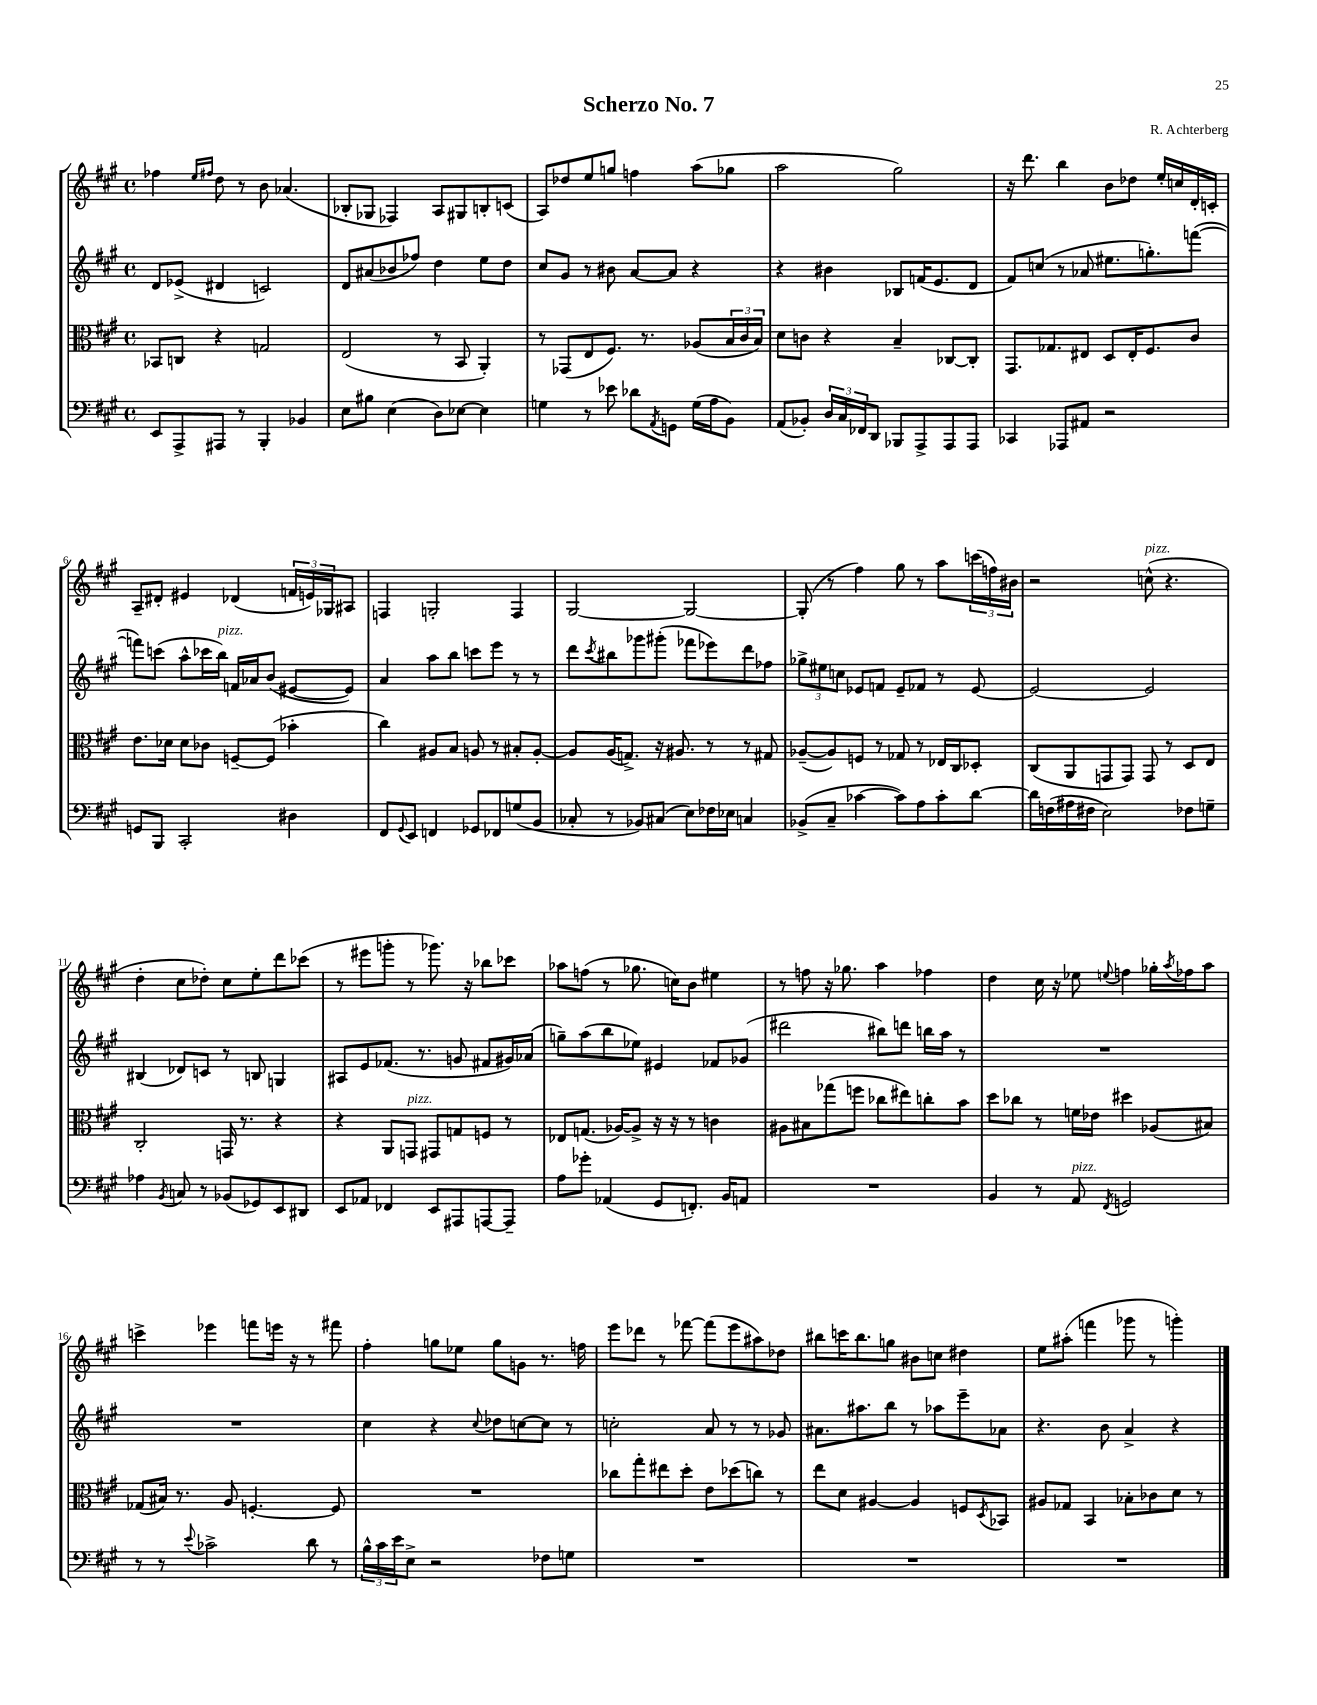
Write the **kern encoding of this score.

**kern	**kern	**kern	**kern
*staff4	*staff3	*staff2	*staff1
*clefF4	*clefC3	*clefG2	*clefG2
*k[f#c#g#]	*k[f#c#g#]	*k[f#c#g#]	*k[f#c#g#]
*M4/4	*M4/4	*M4/4	*M4/4
*met(c)	*met(c)	*met(c)	*met(c)
8EE	8BB-	8d	4ff-
8AAA^	8C	(8e-^	.
.	.	.	16qqee
.	.	.	16qqff#
8AAA#	4r	4d#	8dd
8r	.	.	8r
4BBB'	2G	2c)	8b
.	.	.	(4.a-
4BB-	.	.	.
=	=	=	=
8E	(2E	8d	8B-'
8B#	.	(8a#	8G-
(4E	.	8b-	4F-)
.	.	8ff-)	.
8D)	8r	4dd	8A
[8E-	8BB	.	8G#
4E-]	4AA')	8ee	8B'
.	.	8dd	(8c
=	=	=	=
4G	8r	8cc#	8A)
.	(8GG-	8g#	8dd-
8r	8E	8r	8ee
8e-	8.F#)	8b#	8gg
8d-	.	[8a	4ff
.	8.r	.	.
8qAA	.	.	.
8GG	.	8a]	.
(16G	(8A-	4r	(8aa
16A	.	.	.
8BB)	24B	.	8gg-
.	24c#	.	.
.	24B)	.	.
=	=	=	=
(8AA	8d	4r	2aa
8BB-')	8c	.	.
24D	4r	4b#	.
24C#	.	.	.
24FF-	.	.	.
8DD	.	.	.
8BBB-	4B~	8B-	2gg#)
8AAA^	.	(16f	.
.	.	8.e	.
8AAA	[8C-	.	.
8AAA	8C-']	8d	.
=	=	=	=
4CC-	8.GG#	8f#)	16r
.	.	.	8.ddd
.	.	(8cc	.
.	8.G-	.	.
8AAA-	.	8r	4bb
8AA#	8E#	8a-	.
2r	8D	8.ee#	8b
.	16E#'	.	8dd-
.	8.F#	8.gg')	.
.	.	.	16ee'
.	.	.	16cc
.	8c#	([8fff	16d'
.	.	.	16c'
=	=	=	=
8GG	8.e	8fff])	8A~
8BBB	.	(8ccc	8d#'
.	16d-	.	.
2CC#'	8d-	8aa^^	4e#
.	8c-	16ccc-	.
.	.	16bb)	.
.	[8F~	16f	(4d-
.	.	16a-	.
.	(8F]	(8b	.
4D#	4b-'	[8e#	24f
.	.	.	24e)
.	.	.	24G-
.	.	8e#])	8A#
=	=	=	=
8FF#	4cc#)	4a	4F
8qqGG#	.	.	.
8EE	.	.	.
4FF	8A#	8aa	2G'
.	8B	8bb	.
8GG-	8A	8ccc	.
8FF-	8r	8eee	.
(8G	8B#'	8r	4F
8BB	[8A'	8r	.
=	=	=	=
8C-'	8A]	8ddd	[2G#
.	.	8qccc#	.
8r	(16A	8bb#	.
.	8.G^)	.	.
8BB-)	.	8ggg-	.
(8C#	16r	(8ggg#'	.
.	8.A#	.	.
8E)	.	8fff-	2G#_
16F-	8r	8eee-)	.
16E-	.	.	.
4C	8r	8ddd	.
.	8G#	8ff-	.
=	=	=	=
(8BB-^	([8A-~	12gg-^	(8G#']
.	.	12ee#	.
8C#~	8A-])	.	8r
.	.	12cc	.
[4c-	8F	8e-	4ff#)
.	8r	8f	.
8c-])	8G-	8e-~	8gg#
8A	8r	8f-	8r
8c-'	16E-	8r	8aa
.	16C#	.	.
[8d	8D-'	[8e-	(24ccc
.	.	.	24ff)
.	.	.	24b#
=	=	=	=
16d]	(8C#	2e-_	2r
(16F	.	.	.
16A#	8AA	.	.
16F#	.	.	.
2E)	8GG	.	.
.	8GG)	.	.
.	8GG	2e-]	(8cc^^
.	8r	.	4.r
8F-	8D	.	.
8G~	8E	.	.
=	=	=	=
4A-	2C#'	(4B#	4dd'
8qBB	.	.	.
8C	.	8d-)	8cc#
8r	.	8c	8dd-')
(8BB-	16GG	8r	8cc#
.	8.r	.	.
8GG-)	.	8B	8ee'
8EE	4r	4G	8ddd
8DD#	.	.	(8ccc-
=	=	=	=
8EE	4r	8A#	8r
8AA-	.	8e	8eee#
4FF-	8AA	(8.f-	8ggg'
.	8GG	.	8r
.	.	8.r	.
8EE	8GG#	.	8.ggg-)
8AAA#	8G	8g	.
.	.	.	16r
[8AAA	8F	8f#	8bb-
8AAA~]	8r	16g#)	8ccc-
.	.	(16a-	.
=	=	=	=
8A	8E-	8gg~)	8aa-
8g-'	(8.G	(8aa	(8ff
(4AA-	.	8bb	8r
.	[16A-)	.	.
.	8A-^]	8ee-)	8.gg-
8GG#	16r	4e#	.
.	16r	.	16cc)
8.FF')	8r	.	8b
.	4c	8f-	4ee#
16BB	.	.	.
8AA	.	(8g-	.
=	=	=	=
1r	8A#	2ddd#	8r
.	8B#	.	8ff
.	(8gg-	.	16r
.	.	.	8.gg-
.	8ff	.	.
.	8cc-	8bb#)	4aa
.	8ee#)	8ddd	.
.	8cc'	16bb	4ff-
.	.	16aa	.
.	8b	8r	.
=	=	=	=
4BB	8dd	1r	4dd
.	8cc-	.	.
8r	8r	.	16cc#
.	.	.	16r
8AA	16f	.	8ee-
.	16e-	.	.
8qFF#	.	.	8qqee
2GG	4dd#	.	4ff
.	(8A-	.	16gg-'
.	.	.	8qaa
.	.	.	16ff-
.	8B#)	.	8aa
=	=	=	=
8r	(8G-	1r	4ccc^
8r	16B#)	.	.
.	8.r	.	.
8qqe	.	.	.
2c-^	.	.	4eee-
.	8A	.	.
.	[4.F'	.	8fff
.	.	.	16eee
.	.	.	16r
8d	.	.	8r
8r	8F]	.	8fff#
=	=	=	=
24B^^	1r	4cc#	4ff#'
24c#	.	.	.
24e	.	.	.
8E^	.	.	.
2r	.	4r	8gg
.	.	.	8ee-
.	.	8qqcc#	.
.	.	8dd-	8gg
.	.	[8cc	8g
8F-	.	8cc]	8.r
8G	.	8r	.
.	.	.	16ff
=	=	=	=
1r	8cc-	2cc'	8eee
.	8gg#'	.	8ddd-
.	8ee#	.	8r
.	8dd'	.	[8fff-
.	8e	8a	(8fff-]
.	(8dd-	8r	8eee
.	8cc)	8r	8aa#)
.	8r	8g-	8dd-
=	=	=	=
1r	8ee	8.a#	8bb#
.	8d	.	16ccc
.	.	8.aa#	8.bb#
.	[4A#	.	.
.	.	8bb	8gg
.	4A#]	8r	8b#
.	.	8aa-	8cc
.	8F	8eee~	4dd#
.	8qD	.	.
.	8BB-	8a-	.
=	=	=	=
1r	8A#	4.r	8ee
.	8G-	.	(8aa#'
.	4BB	.	4fff
.	.	8b	.
.	8B-'	4a^	8ggg-
.	8c-	.	8r
.	8d	4r	4ggg')
.	8r	.	.
==	==	==	==
*-	*-	*-	*-
